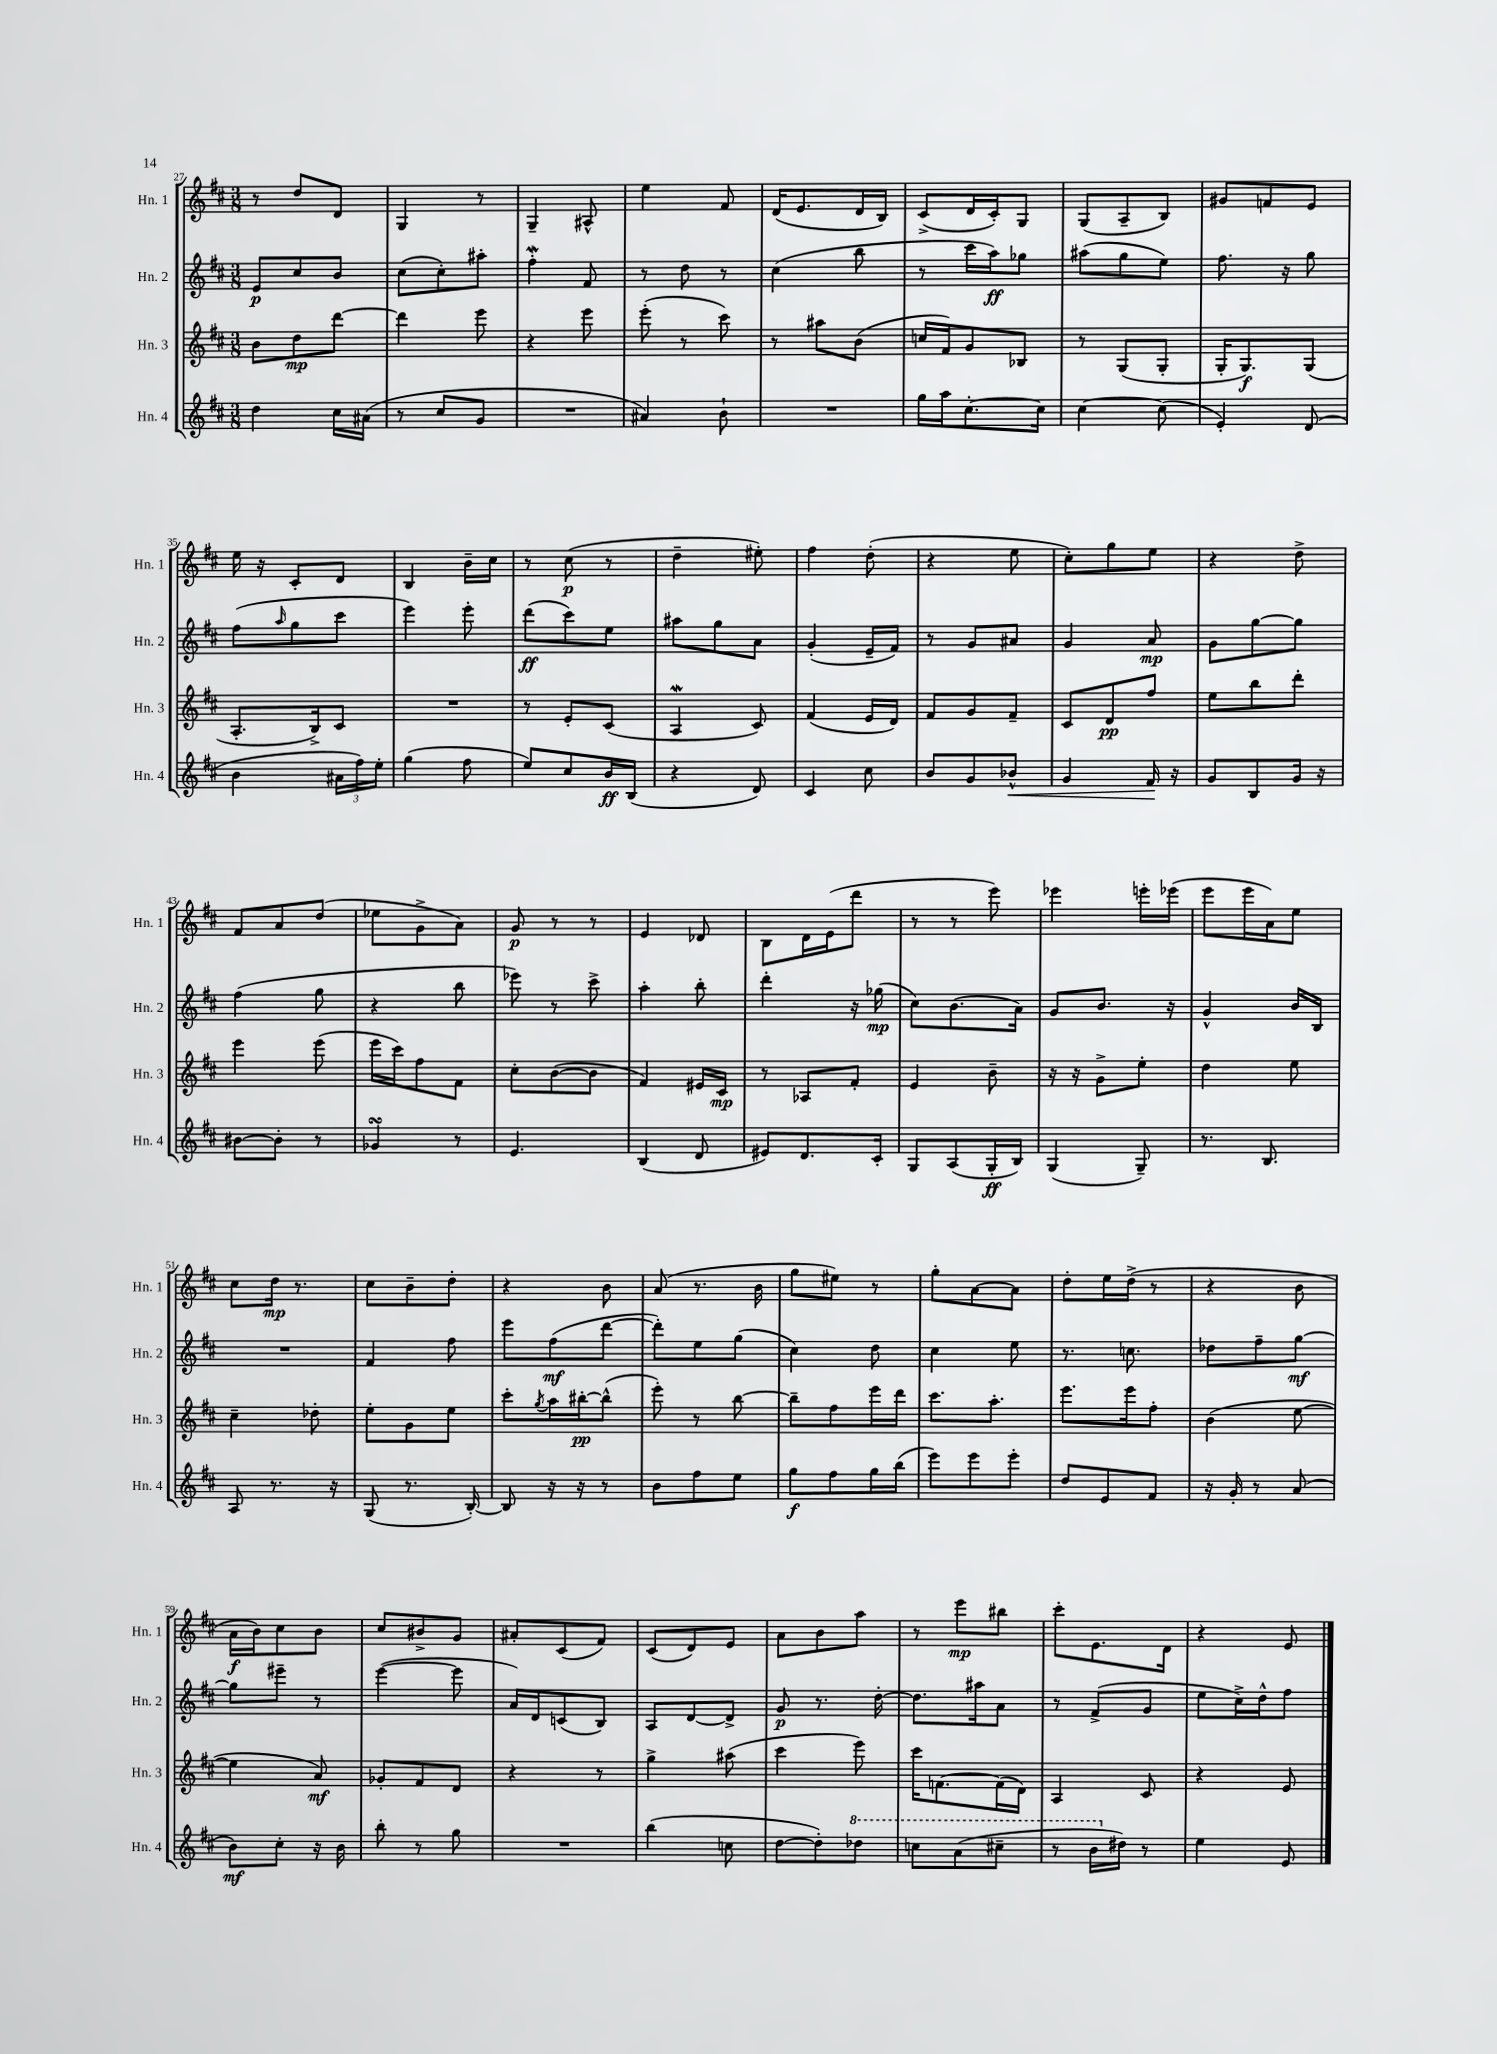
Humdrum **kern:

**kern	**dynam	**kern	**dynam	**kern	**dynam	**kern	**dynam
*part4	*part4	*part3	*part3	*part2	*part2	*part1	*part1
*staff4	*staff4	*staff3	*staff3	*staff2	*staff2	*staff1	*staff1
*I"Hn. 4	*	*I"Hn. 3	*	*I"Hn. 2	*	*I"Hn. 1	*
*I'Hn. 4	*	*I'Hn. 3	*	*I'Hn. 2	*	*I'Hn. 1	*
*clefG2	*	*clefG2	*	*clefG2	*	*clefG2	*
*k[f#c#]	*	*k[f#c#]	*	*k[f#c#]	*	*k[f#c#]	*
*M3/8	*	*M3/8	*	*M3/8	*	*M3/8	*
=27	=27	=27	=27	=27	=27	=27	=27
4dd\	.	8b\L	.	8e/L	p	8r	.
.	.	8dd\	mp	8cc#/	.	8dd/L	.
16cc#\LL	.	[8ddd\J	.	8b/J	.	8d/J	.
(16a#X\JJ	.	.	.	.	.	.	.
=28	=28	=28	=28	=28	=28	=28	=28
8r	.	4ddd\]	.	(8cc#\L	.	4G/	.
8cc#/L	.	.	.	8cc#'\)	.	.	.
8g/J	.	8eee\	.	8aa#X'\J	.	8r	.
=29	=29	=29	=29	=29	=29	=29	=29
4.r	.	4r	.	4ff#W'\	.	4G~/	.
.	.	8eee\	.	8f#/	.	8A#X^^/	.
=30	=30	=30	=30	=30	=30	=30	=30
4a#X/)	.	(8eee'\	.	8r	.	4ee\	.
.	.	8r	.	8dd\	.	.	.
8b`\	.	8ccc#\)	.	8r	.	8f#/	.
=31	=31	=31	=31	=31	=31	=31	=31
4.r	.	8r	.	(4cc#\	.	(16d/KL	.
.	.	.	.	.	.	8.e/	.
.	.	8aa#X\L	.	.	.	.	.
.	.	(8b\J	.	8bb\	.	16d/L	.
.	.	.	.	.	.	16B/JJ)	.
=32	=32	=32	=32	=32	=32	=32	=32
16gg\LL	.	16ccn/LL	.	8r	.	(8c#^/L	.
16aa\J	.	16f#/J)	.	.	.	.	.
[8.cc#'\	.	8g/	.	16ccc#\LL	.	16d/L	.
.	.	.	.	16aa\J)	ff	16c#'/J)	.
.	.	8B-X/J	.	8gg-X\J	.	8G/J	.
16cc#\Jk]	.	.	.	.	.	.	.
=33	=33	=33	=33	=33	=33	=33	=33
[4cc#\	.	8r	.	(8aa#X\L	.	(8G/L	.
.	.	(8G/L	.	8gg\	.	8A~/	.
(8cc#\]	.	8G'/J	.	8ee\J)	.	8B/J)	.
=34	=34	=34	=34	=34	=34	=34	=34
4e'/)	.	16G'/KL	.	8.ff#\	.	8g#X/L	.
.	.	8.G/)	f	.	.	.	.
.	.	.	.	.	.	8fn/	.
.	.	.	.	16r	.	.	.
(8d/	.	(8G/J	.	8gg\	.	8e/J	.
!!LO:LB:g=z
=35	=35	=35	=35	=35	=35	=35	=35
4b\	.	8.A'/L	.	(8ff#\L	.	16ee\	.
.	.	.	.	.	.	16r	.
.	.	.	.	16qqaa/	.	.	.
.	.	.	.	8gg\	.	8c#'/L	.
.	.	16B^/k)	.	.	.	.	.
24a#X\LL	.	8c#/J	.	8ccc#\J	.	8d/J	.
24ff#\)	.	.	.	.	.	.	.
24ee'\JJ	.	.	.	.	.	.	.
=36	=36	=36	=36	=36	=36	=36	=36
(4gg\	.	4.r	.	4eee\)	.	4B/	.
8ff#\	.	.	.	8eee'\	.	16b~\LL	.
.	.	.	.	.	.	16cc#\JJ	.
=37	=37	=37	=37	=37	=37	=37	=37
8ee/L)	.	8r	.	(8ddd\L	ff	8r	.
8cc#/	.	8e'/L	.	8ccc#\)	.	(8cc#\	p
16b/L	ff	(8c#/J	.	8ee\J	.	8r	.
(16B/JJ	.	.	.	.	.	.	.
=38	=38	=38	=38	=38	=38	=38	=38
4r	.	4AW/	.	8aa#X\L	.	4dd~\	.
.	.	.	.	8gg\	.	.	.
8d/)	.	8c#/)	.	8a\J	.	8ee#X'\)	.
=39	=39	=39	=39	=39	=39	=39	=39
4c#/	.	(4f#/	.	(4g'/	.	4ff#\	.
8cc#\	.	16e/LL	.	16e~/LL	.	(8dd'\	.
.	.	16d/JJ)	.	16f#/JJ)	.	.	.
=40	=40	=40	=40	=40	=40	=40	=40
8b/L	.	8f#/L	.	8r	.	4r	.
8g/	.	8g/	.	8g/L	.	.	.
!	!LO:HP:b	!	!	!	!	!	!
8b-X^^/J	<	8f#~/J	.	8a#X/J	.	8ee\	.
=41	=41	=41	=41	=41	=41	=41	=41
4g/	.	8c#/L	.	4g/	.	8cc#'\L)	.
.	.	8d/	pp	.	.	8gg\	.
16f#/	.	8ff#/J	.	8a/	mp	8ee\J	.
16r	[	.	.	.	.	.	.
=42	=42	=42	=42	=42	=42	=42	=42
8g/L	.	8ee\L	.	8g\L	.	4r	.
8B/	.	8bb\	.	[8gg\	.	.	.
16g/Jk	.	8ddd'\J	.	8gg\J]	.	8dd^\	.
16r	.	.	.	.	.	.	.
!!LO:LB:g=z
=43	=43	=43	=43	=43	=43	=43	=43
[8b#X\L	.	4eee\	.	(4ff#\	.	8f#/L	.
8b#'\J]	.	.	.	.	.	8a/	.
8r	.	(8eee\	.	8gg\	.	(8dd/J	.
=44	=44	=44	=44	=44	=44	=44	=44
4g-XsSSs/	.	16eee\LL	.	4r	.	8ee-X\L	.
.	.	16ccc#\J)	.	.	.	.	.
.	.	8ff#\	.	.	.	8g^\	.
8r	.	8f#\J	.	8bb\	.	8a\J)	.
=45	=45	=45	=45	=45	=45	=45	=45
4.e/	.	8cc#'\L	.	8eee-X\)	.	8g/	p
.	.	([8b\	.	8r	.	8r	.
.	.	8b\J]	.	8ccc#^\	.	8r	.
=46	=46	=46	=46	=46	=46	=46	=46
(4B/	.	4f#/)	.	4aa'\	.	4e/	.
8d/	.	16e#X/LL	.	8bb'\	.	8d-X/	.
.	.	16c#/JJ	mp	.	.	.	.
=47	=47	=47	=47	=47	=47	=47	=47
8e#X/L)	.	8r	.	4ddd'\	.	8B\L	.
8.d/	.	8A-X/L	.	.	.	16d\L	.
.	.	.	.	.	.	(16e\J	.
.	.	8f#'/J	.	16r	.	8ddd\J	.
16c#'/Jk	.	.	.	(16gg-X\	mp	.	.
=48	=48	=48	=48	=48	=48	=48	=48
8G/L	.	4e/	.	8cc#\L)	.	8r	.
(8A/	.	.	.	(8.b\	.	8r	.
16G'/L	ff	8b~\	.	.	.	8eee\)	.
16B/JJ)	.	.	.	16a\Jk)	.	.	.
=49	=49	=49	=49	=49	=49	=49	=49
(4G/	.	16r	.	8g/L	.	4eee-X\	.
.	.	16r	.	.	.	.	.
.	.	8g^\L	.	8.b/J	.	.	.
8G~/)	.	8ee'\J	.	.	.	16eeen'\LL	.
.	.	.	.	16r	.	(16eee-X\JJ	.
=50	=50	=50	=50	=50	=50	=50	=50
8.r	.	4dd\	.	4g^^/	.	8eee\L	.
.	.	.	.	.	.	16eee\L	.
8.B/	.	.	.	.	.	16a\J)	.
.	.	8ee\	.	16b/LL	.	8ee\J	.
.	.	.	.	16B/JJ	.	.	.
!!LO:LB:g=z
=51	=51	=51	=51	=51	=51	=51	=51
8A/	.	4cc#~\	.	4.r	.	8cc#\L	.
8.r	.	.	.	.	.	16dd\Jk	mp
.	.	.	.	.	.	8.r	.
.	.	8dd-X'\	.	.	.	.	.
16r	.	.	.	.	.	.	.
=52	=52	=52	=52	=52	=52	=52	=52
(8G/	.	8ee'\L	.	4f#/	.	8cc#\L	.
8.r	.	8g\	.	.	.	8b~\	.
.	.	8ee\J	.	8ff#\	.	8dd'\J	.
[16B'/)	.	.	.	.	.	.	.
=53	=53	=53	=53	=53	=53	=53	=53
8B/]	.	8ccc#'\L	.	8eee\L	.	4r	.
.	.	8qgg/	.	.	.	.	.
16r	.	16aa\L	.	(8ff#\	mf	.	.
16r	.	[16bb#X'\J	pp	.	.	.	.
8r	.	(8bb#^^\J]	.	[8ddd\J	.	8b\	.
=54	=54	=54	=54	=54	=54	=54	=54
8b\L	.	8eee'\)	.	8ddd'\L])	.	(8a/	.
8ff#\	.	8r	.	8ee\	.	8.r	.
8ee\J	.	[8bb\	.	(8gg\J	.	.	.
.	.	.	.	.	.	16b\	.
=55	=55	=55	=55	=55	=55	=55	=55
8gg\L	f	8bb~\L]	.	4cc#\)	.	8gg\L	.
8ff#\	.	8ff#\	.	.	.	8ee#X\J)	.
16gg\L	.	16eee\L	.	8dd\	.	8r	.
(16bb\JJ	.	16ddd\JJ	.	.	.	.	.
=56	=56	=56	=56	=56	=56	=56	=56
8eee\L)	.	8.ccc#\L	.	4cc#\	.	8gg'\L	.
8eee\	.	.	.	.	.	[8a\	.
.	.	8.aa'\J	.	.	.	.	.
8eee'\J	.	.	.	8ee\	.	8a\J]	.
=57	=57	=57	=57	=57	=57	=57	=57
8dd/L	.	8.eee\L	.	8.r	.	8dd'\L	.
8e/	.	.	.	.	.	16ee\L	.
.	.	16eee\k	.	8.ccn\	.	(16dd^\JJ	.
8f#/J	.	8ff#'\J	.	.	.	8r	.
=58	=58	=58	=58	=58	=58	=58	=58
16r	.	(4b\	.	8dd-X\L	.	4r	.
16g'/	.	.	.	.	.	.	.
8r	.	.	.	8ff#~\	.	.	.
(8a/	.	[8ee\	.	[8gg\J	mf	8b\	.
!!LO:LB:g=z
=59	=59	=59	=59	=59	=59	=59	=59
8b\L)	mf	4ee\]	.	8gg\L]	.	16a\LL	f
.	.	.	.	.	.	16b\J)	.
8cc#'\J	.	.	.	8eee#X~\J	.	8cc#\	.
16r	.	8a/)	mf	8r	.	8b\J	.
16b\	.	.	.	.	.	.	.
=60	=60	=60	=60	=60	=60	=60	=60
8bb'\	.	8g-X'/L	.	([4eee\	.	8cc#/L	.
8r	.	8f#/	.	.	.	8b#X^/	.
8gg\	.	8d/J	.	8eee\]	.	8g/J	.
=61	=61	=61	=61	=61	=61	=61	=61
4.r	.	4r	.	16a/LL)	.	8a#X'/L	.
.	.	.	.	16d/J	.	.	.
.	.	.	.	(8cn/	.	(8c#/	.
.	.	8r	.	8B/J)	.	8f#/J)	.
=62	=62	=62	=62	=62	=62	=62	=62
(4bb\	.	4gg^\	.	8A/L	.	(8c#/L	.
.	.	.	.	[8d/	.	8d/)	.
8ccn\	.	(8aa#X\	.	8d^/J]	.	8e/J	.
=63	=63	=63	=63	=63	=63	=63	=63
[8dd\L	.	4ccc#\	.	8g/	p	8a\L	.
8dd'\])	.	.	.	8.r	.	8b\	.
*8va	*	*	*	*	*	*	*
8ddd-X\J	.	8eee\)	.	.	.	8aa\J	.
.	.	.	.	[16dd'\	.	.	.
=64	=64	=64	=64	=64	=64	=64	=64
8cccn\L	.	16ccc#\KL	.	8.dd\L]	.	8r	.
.	.	[8.fn\	.	.	.	.	.
(8aa\	.	.	.	.	.	8eee\L	mp
.	.	.	.	16aa#X\k	.	.	.
8ccc#X~\J	.	(16f\L]	.	8a\J	.	8bb#X\J	.
.	.	16d\JJ)	.	.	.	.	.
=65	=65	=65	=65	=65	=65	=65	=65
8r	.	4A/	.	8r	.	8ccc#'\L	.
16bb\LL	.	.	.	(8f#^/L	.	8.e\	.
*X8va	*	*	*	*	*	*	*
16dd#X\JJ)	.	.	.	.	.	.	.
8r	.	8c#/	.	8g/J	.	.	.
.	.	.	.	.	.	16d\Jk	.
=66	=66	=66	=66	=66	=66	=66	=66
4ee\	.	4r	.	8ee\L	.	4r	.
.	.	.	.	16cc#^\L)	.	.	.
.	.	.	.	16dd^^\J	.	.	.
8e/	.	8e/	.	8ff#\J	.	8e/	.
==	==	==	==	==	==	==	==
*-	*-	*-	*-	*-	*-	*-	*-
